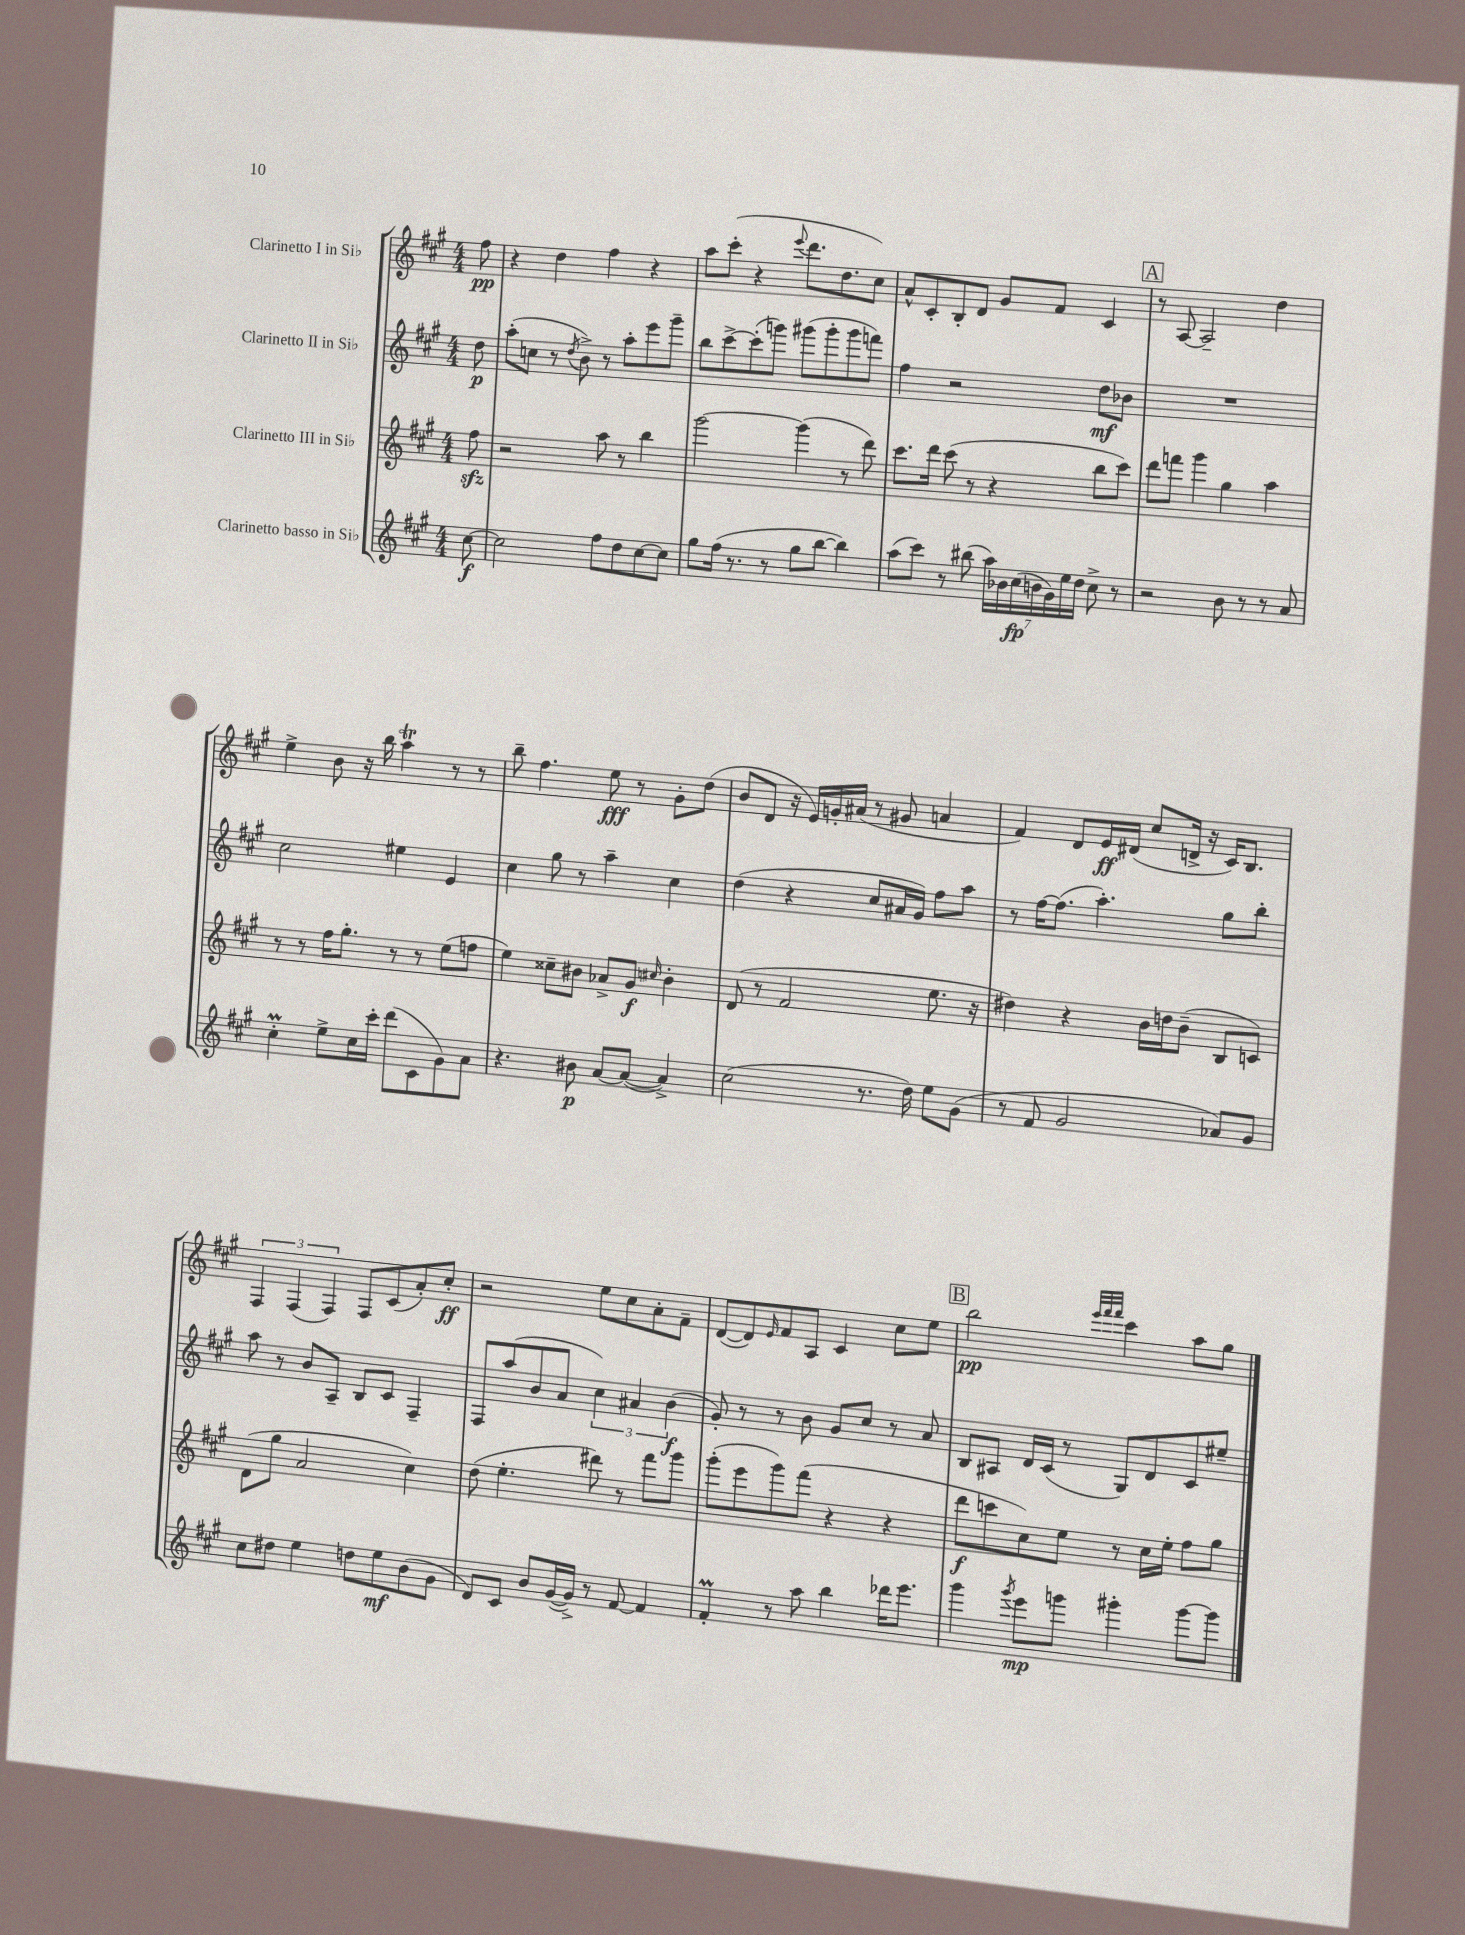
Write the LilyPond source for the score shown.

<<
\new StaffGroup <<
\new Staff = "s0" \with { instrumentName = "Clarinetto I in Sib" } {
    \clef treble \key a \major \numericTimeSignature \time 4/4 \partial 8
    fis''8\pp |
    r4 d''4 fis''4 r4 |
    a''8 cis'''8-.( r4 \appoggiatura { e'''8 } d'''8. d''8. cis''8) |
    a'8-^ cis'8-. b8-. d'8 gis'8 fis'8 cis'4 |
    \mark \markup { \box "A" } r8 a8~ a2-- d''4 |
    e''4-> b'8 r16 b''16 a''4\trill r8 r8 |
    b''8-- fis''4. e''8\fff r8 gis'8-. d''8( |
    b'8 d'8 r16 e'16) g'16-. ais'16( r8 gis'8 a'4 |
    fis'4) d'8 e'16\ff dis'16( cis''8 d'16-> r16 cis'16) b8. |
    \tuplet 3/2 { fis4 fis4( fis4) } fis8 cis'8( a'8-.) cis''8-.\ff |
    r2 e''8 cis''8 a'8-. fis'8-- |
    d'8~( d'8) \grace { e'16 } fis'8 a8 cis'4 cis''8 e''8 |
    \mark \markup { \box "B" } b''2\pp \grace { e'''32 fis'''32 fis'''32 } cis'''4 a''8 gis''8 \bar "|." |
}
\new Staff = "s1" \with { instrumentName = "Clarinetto II in Sib" } {
    \clef treble \key a \major \numericTimeSignature \time 4/4 \partial 8
    d''8\p |
    a''8-.( c''8 r8 \acciaccatura { d''8 } b'8->) r8 a''8-. e'''8 gis'''8-- |
    b''8 cis'''8~-> cis'''8-.( g'''8) gis'''8( gis'''8-. gis'''8 f'''8) |
    fis''4 r2 d''8\mf bes'8 |
    \mark \markup { \box "A" } R1 |
    cis''2 eis''4 e'4 |
    cis''4 gis''8 r8 a''4-- cis''4 |
    d''4( r4 cis''8 ais'16 gis'16) fis''8 a''8 |
    r8 fis''16~ fis''8.( a''4.-.) gis''8 b''8-. |
    a''8 r8 b'8 a8-- b8 cis'8 fis4-- |
    fis8 a''8( b'8 a'8 \tuplet 3/2 { cis''4) ais'4 b'4\f( } |
    gis'8-.) r8 r8 b'8 gis'8 cis''8 r8 a'8 |
    \mark \markup { \box "B" } b8 ais8 d'16 cis'16( r8 gis8) d'8 cis'8 eis''8-- \bar "|." |
}
\new Staff = "s2" \with { instrumentName = "Clarinetto III in Sib" } {
    \clef treble \key a \major \numericTimeSignature \time 4/4 \partial 8
    fis''8\sfz |
    r2 a''8 r8 b''4 |
    gis'''2~ gis'''4( r8 d'''8) |
    cis'''8. d'''16 cis'''8( r8 r4 b''8 cis'''8) |
    \mark \markup { \box "A" } d'''8 f'''8 gis'''4 gis''4 a''4 |
    r8 r8 fis''16 gis''8.-. r8 r8 e''8( f''8 |
    e''4) cisis''8-- bis'8 aes'8-> gis'8\f \grace { cis''16 } bis'4-. |
    d'8( r8 fis'2 e''8. r16 |
    dis''4) r4 b'16 d''16 b'8--( b8 c'8) |
    d'8( gis''8 a'2 cis''4) |
    d''8( e''4.-. dis'''8) r8 fis'''8 gis'''8 |
    gis'''8-.( e'''8 gis'''8) fis'''8( r4 r4 |
    \mark \markup { \box "B" } d'''8\f c'''8 cis''8) e''8 r8 cis''16 e''16-. fis''8 gis''8 \bar "|." |
}
\new Staff = "s3" \with { instrumentName = "Clarinetto basso in Sib" } {
    \clef treble \key a \major \numericTimeSignature \time 4/4 \partial 8
    cis''8~\f |
    cis''2 fis''8 d''8 cis''8~ cis''8 |
    gis''8 fis''16( r8. r8 gis''8 b''8~ b''4) |
    a''8( cis'''8) r8 bis''8( \tuplet 7/4 { a''16) bes'16 cis''16\fp( b'16 gis'16) e''16 d''16 } cis''8-> r8 |
    \mark \markup { \box "A" } r2 b'8 r8 r8 a'8 |
    cis''4-.\prall e''8-> cis''16 cis'''16-. d'''8( cis'8 gis'8) a'8 |
    r4. bis'8\p a'8~ a'8~( a'4->) |
    cis''2( r8. d''16) e''8 gis'8( |
    r8 fis'8 gis'2 aes'8) gis'8 |
    cis''8 dis''8 e''4 d''8 e''8\mf b'8( gis'8 |
    d'8) cis'8 b'8 gis'16~( gis'16->) r8 fis'8~ fis'4 |
    fis'4-.\prall r8 a''8 b''4 des'''16 e'''8. |
    \mark \markup { \box "B" } gis'''4 \acciaccatura { gis'''8 } e'''8\mp g'''8 gis'''4-. gis'''8~ gis'''8 \bar "|." |
}
>>
>>
\layout { \context { \Score \remove "Bar_number_engraver" } }
